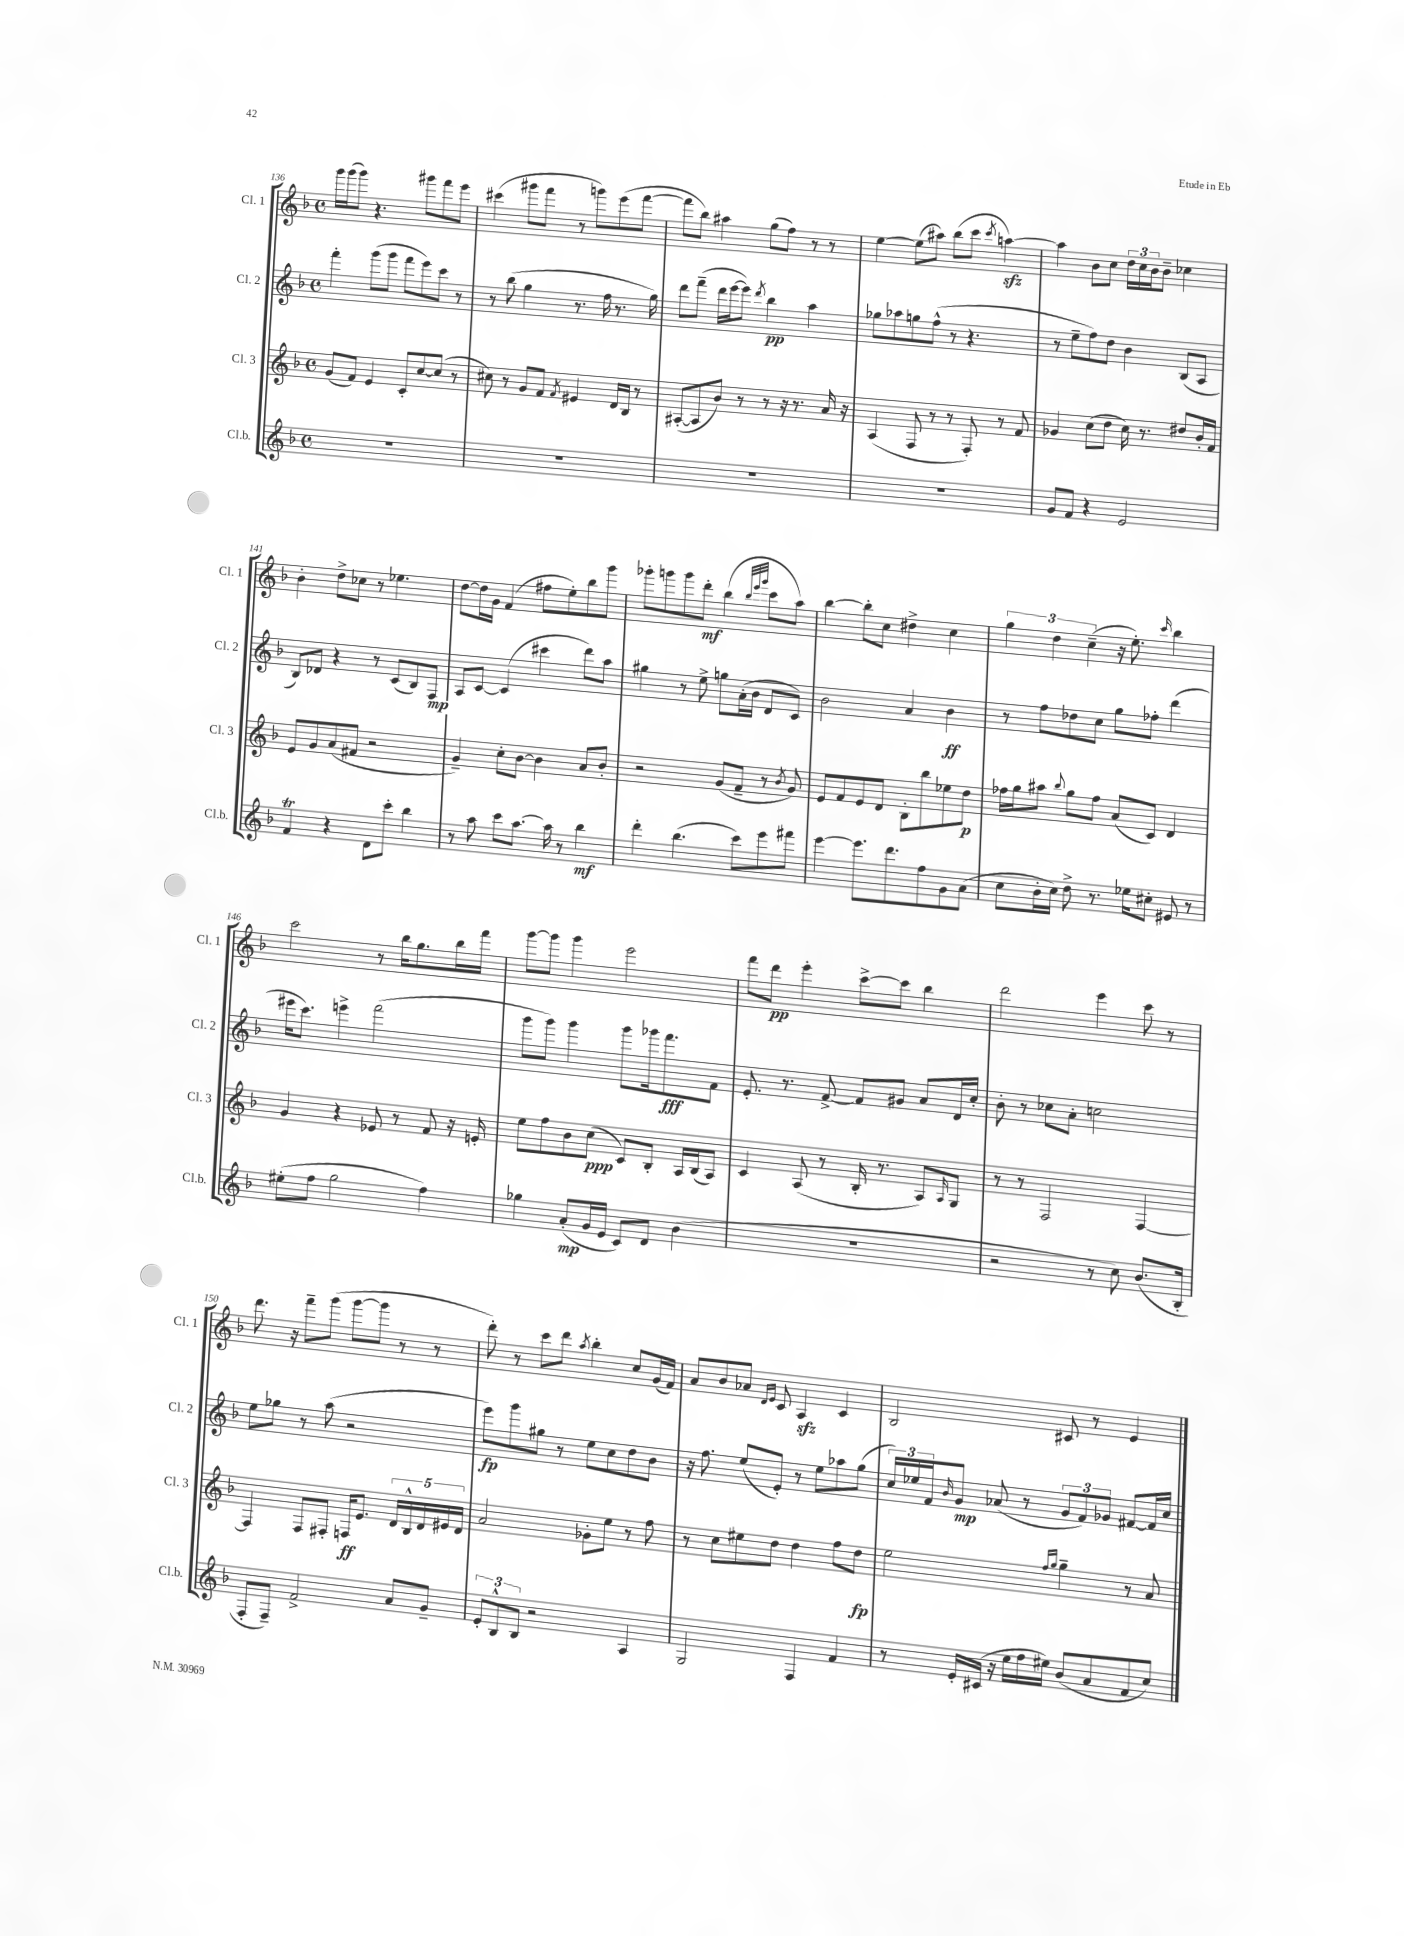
<<
\new StaffGroup <<
\new Staff = "s0" \with { instrumentName = "Cl. 1" shortInstrumentName = "Cl. 1" } {
    \clef treble \key f \major \defaultTimeSignature \time 4/4
    g'''16 g'''16( g'''8) r4. gis'''8 f'''8 e'''8 |
    cis'''4( gis'''8 f'''8 r8 g'''8) e'''8( f'''8~ |
    f'''8 bes''8) ais''4 g''8( f''8) r8 r8 |
    e''4~ e''8( ais''8) bes''8( c'''8 \acciaccatura { c'''8 } a''4~\sfz) |
    a''4 bes'8 c''8 \tuplet 3/2 { d''16 c''16 bes'16 } bes'8-- ces''4 |
    bes'4-. d''8-> ces''8 r8 ees''4. |
    d''8~ d''16 g'16 f'4( fis''8 e''8-.) bes''8 g'''8 |
    ges'''8-. g'''8 g'''8 d'''8-.\mf bes''4( \grace { bes''32 e'''32 g'''32 } c'''8 a''8) |
    bes''4~ bes''8-. c''8 dis''4-> c''4 |
    \tuplet 3/2 { g''4 d''4 c''4--( } r16 e''8.-.) \grace { c'''16 } bes''4 |
    c'''2 r8 bes''16 g''8. bes''16 f'''16 |
    g'''8~ g'''8 g'''4 e'''2 |
    f'''8 d'''8\pp e'''4-. c'''8~-> c'''8 bes''4 |
    d'''2 e'''4 c'''8 r8 |
    d'''8. r16 f'''8-- g'''8( g'''8~ g'''8 r8 r8 |
    d'''8-.) r8 c'''8 d'''8 \acciaccatura { a''8 } bes''4-. c''8 g'16( f'16) |
    a'8 bes'8 aes'8 \grace { d'16 e'16 } c'8 a4\sfz c'4 |
    bes2 cis'8 r8 e'4 \bar "|." |
}
\new Staff = "s1" \with { instrumentName = "Cl. 2" shortInstrumentName = "Cl. 2" } {
    \clef treble \key f \major \defaultTimeSignature \time 4/4
    f'''4-. g'''8( g'''8 f'''8 e'''8) c'''8 r8 |
    r8 bes''8( g''4 r8. f''16 r8. g''16) |
    d'''8 f'''8--( d'''16 e'''16~ e'''8) \acciaccatura { d'''8 } bes''4\pp a''4 |
    ges''8 aes''8 g''8 f''8-^( r8 r4. |
    r8 e''8-- f''8) d''8 bes'4 bes8( a8 |
    bes8) des'8 r4 r8 c'8( bes8) f8\mp |
    a8 c'8~ c'4( cis'''4 d'''8) a''8 |
    gis''4 r8 e''8-> g''8 a'16-.( bes'16 d'8 c'8) |
    bes'2 a'4 bes'4\ff |
    r8 f''8 des''8 c''8 g''8 fes''8-. d'''4( |
    eis'''16 c'''8.) e'''4-> f'''2( |
    g'''8 g'''8) g'''4 g'''8 ges'''16 f'''8.\fff f'8 |
    e'8.-. r8. f'8~-> f'8 gis'8 a'8 d'16 c''16-. |
    bes'8-. r8 ces''8 a'8-. c''2 |
    e''8 ges''8 r8 a''8( r2 |
    e'''8\fp) g'''8 gis''8 r8 e''8 c''8 d''8 bes'8 |
    r16 f''8. e''8( e'8-.) r8 e''8 aes''8 g''8( |
    \tuplet 3/2 { c''16) ees''16 f'16 } \grace { bes'16 } g'8\mp aes'8( r8 \tuplet 3/2 { g'8 f'8) ges'8 } fis'8~ fis'16 c''16 \bar "|." |
}
\new Staff = "s2" \with { instrumentName = "Cl. 3" shortInstrumentName = "Cl. 3" } {
    \clef treble \key f \major \defaultTimeSignature \time 4/4
    g'8( f'8) e'4 c'8-. c''8~ c''8( r8 |
    cis''8) r8 g'8 f'8 \acciaccatura { f'8 } eis'4 d'16 bes16 r8 |
    ais8~-.( ais8 bes'8) r8 r8 r16 r8. a'16 r16 |
    a4( f8 r8 r8 f8-.) r8 f'8 |
    ges'4 c''8( d''8 c''16) r8. dis''8 bes'16-. f'16 |
    e'8 g'8 a'8( fis'8 r2 |
    g'4--) c''8-. bes'8~ bes'4 a'8 bes'8-. |
    r2 g'8( f'8-- r8 \acciaccatura { bes'8 } g'8) |
    e'8 f'8 e'8 d'8 bes8-. bes''8 ees''8 d''8\p |
    fes''16 g''16 ais''8 \appoggiatura { bes''8 } g''8 fes''8 a'8( c'8) d'4 |
    g'4 r4 ees'8 r8 f'8 r16 e'16-. |
    e''8 f''8 bes'8 c''8\ppp( c'8) bes8-. a16 bes16( a8) |
    c'4 a8( r8 bes16-. r8. a8) \grace { a16 } g8 |
    r8 r8 f2 f4~ |
    f4 f8 fis8-. f16\ff e'8. \tuplet 5/4 { d'16 bes16-^ d'16 eis'16 d'16 } |
    a'2 ges'8-. e''8 r8 f''8 |
    r8 c''8 eis''8 d''8 d''4 f''8 d''8\fp |
    e''2 \grace { f''16 g''16 } g''4-- r8 a'8 \bar "|." |
}
\new Staff = "s3" \with { instrumentName = "Cl.b." shortInstrumentName = "Cl.b." } {
    \clef treble \key f \major \defaultTimeSignature \time 4/4
    R1 |
    R1 |
    R1 |
    R1 |
    g'8 f'8 r4 e'2 |
    f'4\trill r4 d'8 c'''8-. bes''4 |
    r8 a''8 c'''8 a''8.~ a''16 r8 bes''4\mf |
    d'''4-. bes''4.( c'''8) e'''8 fis'''8 |
    e'''4~ e'''8. d'''8. f''8 g'8 a'8( |
    c''8 bes'16-. c''16) d''8-> r8. ees''16 cis''8-. eis'8 r8 |
    eis''8-.( f''8 g''2 f''4) |
    ges''4 a'8-.\mp( g'16 e'16 c'8) d'8 bes'4( |
    R1 |
    r2 r8 c''8) bes'8.( bes16-. |
    f8-. f8--) f'2-> a'8 g'8-- |
    \tuplet 3/2 { e'8-. bes8-^ bes8 } r2 a4 |
    g2 f4 f'4 |
    r8 e'16-. cis'16( r16 e''16 f''16 eis''16) bes'8( a'8 f'8 c''8) \bar "|." |
}
>>
>>
\layout { \context { \Score currentBarNumber = #136 } }
